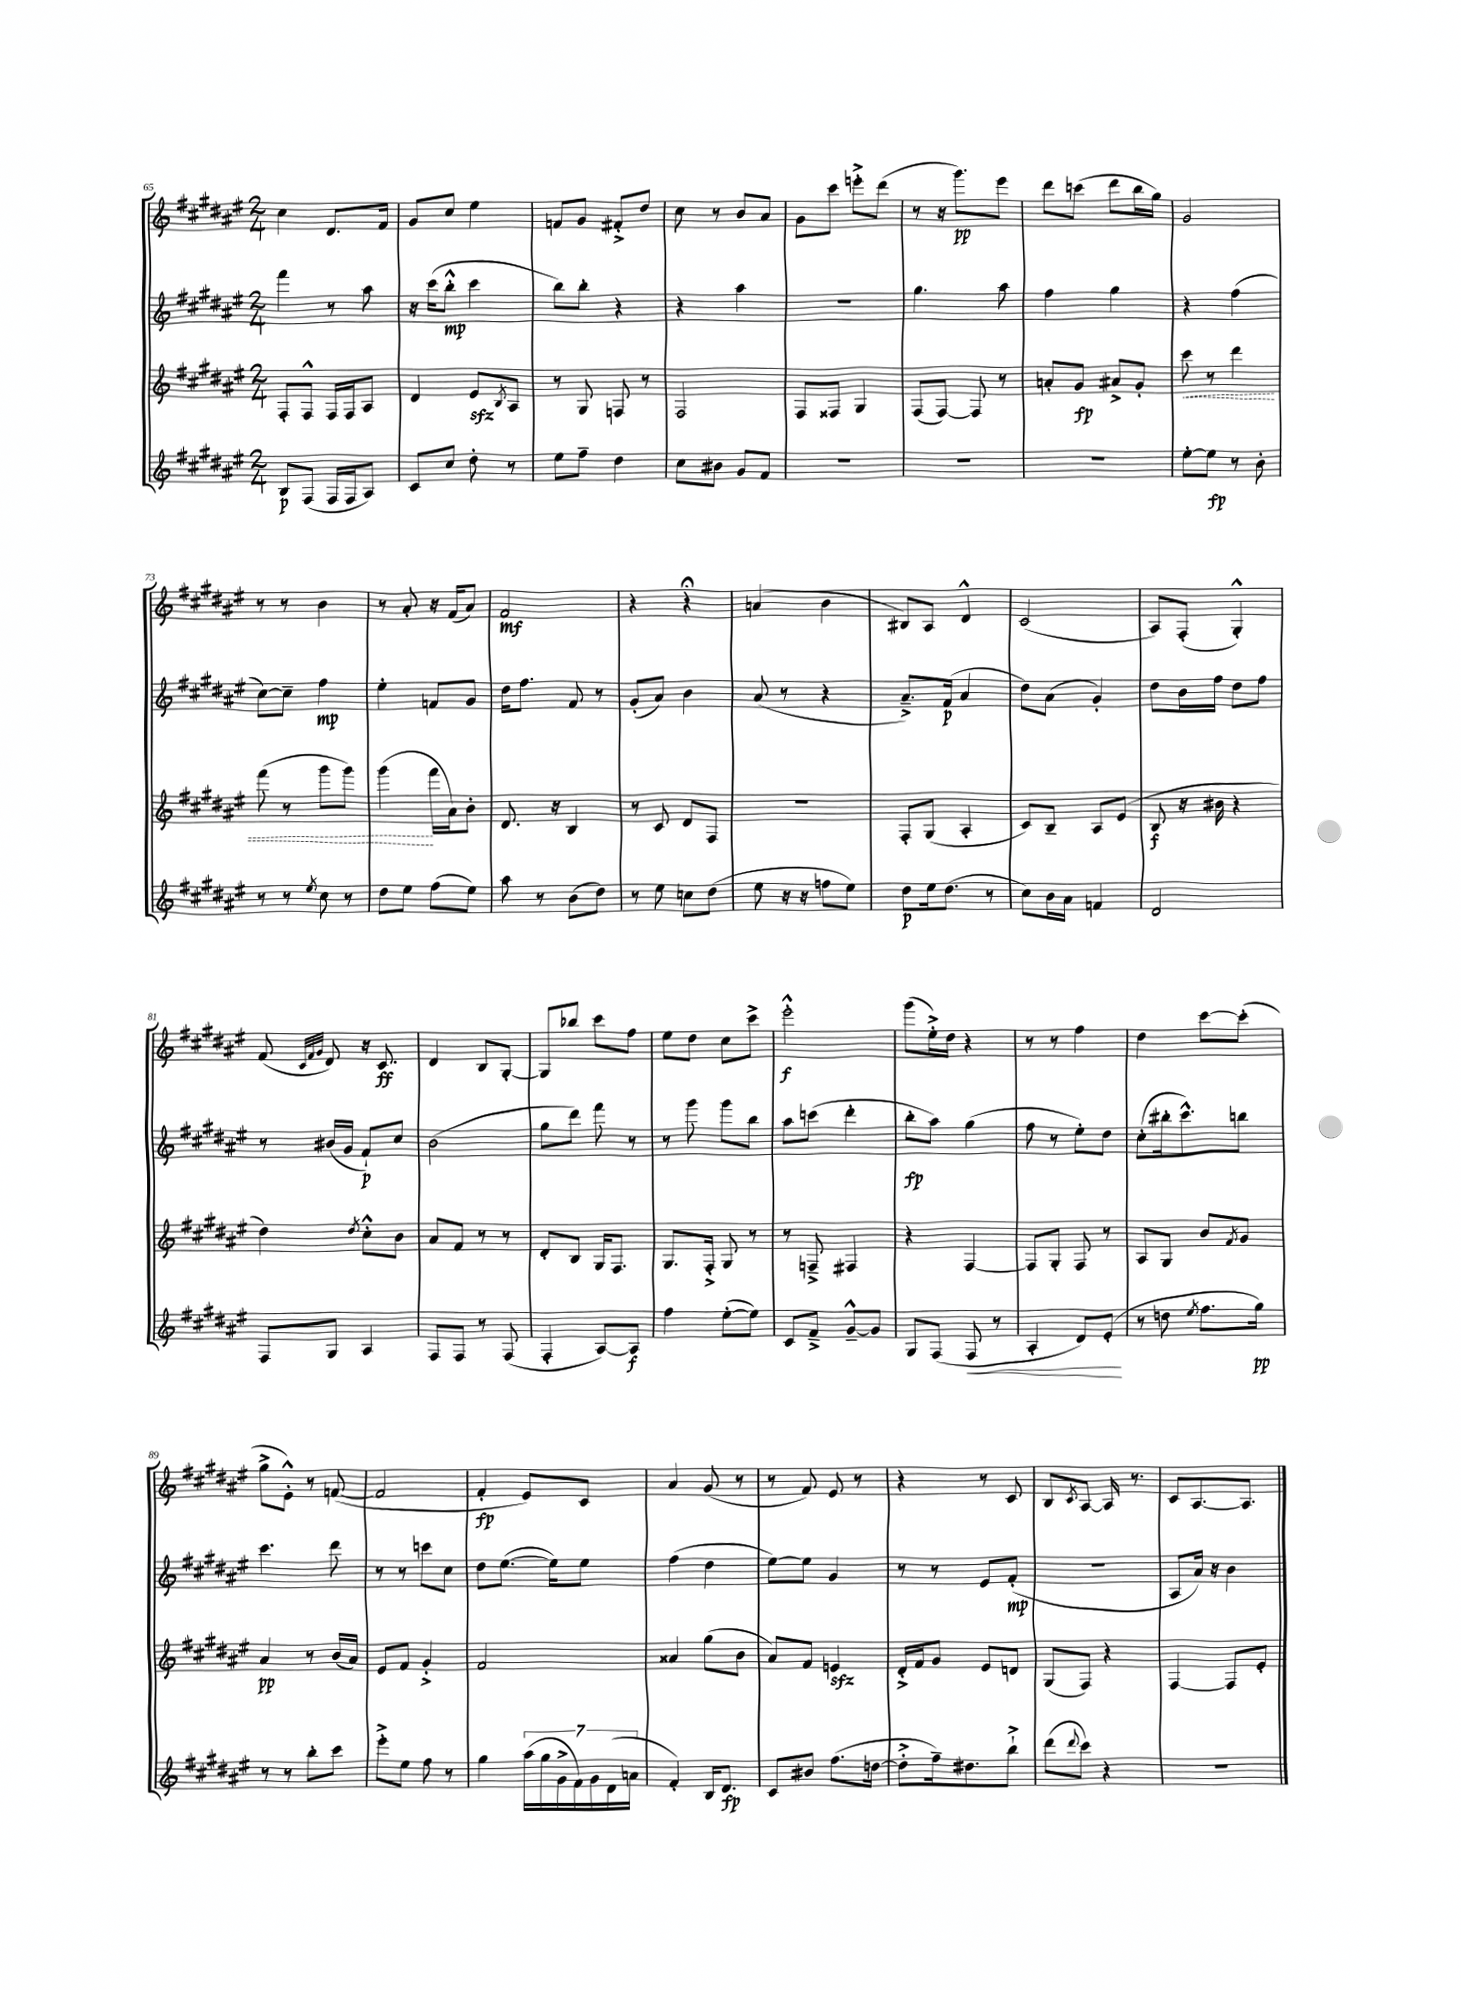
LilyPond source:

<<
\new StaffGroup <<
\new Staff = "s0" {
    \clef treble \key fis \major \numericTimeSignature \time 2/4
    cis''4 dis'8. fis'16 |
    gis'8 cis''8 eis''4 |
    f'8 gis'8 fis'8-.-> dis''8 |
    cis''8 r8 b'8 ais'8 |
    gis'8 cis'''8 e'''8-.-> dis'''8( |
    r8 r16 gis'''8.\pp) eis'''8 |
    dis'''8 c'''8( dis'''8 b''16 gis''16) |
    gis'2 |
    r8 r8 b'4 |
    r8 ais'8-. r16 fis'16( ais'8) |
    fis'2\mf |
    r4 r4\fermata |
    a'4( b'4 |
    bis8) ais8 dis'4-^ |
    cis'2( |
    ais8) fis8-.( gis4-.-^) |
    fis'8( \grace { cis'32 fis'32 gis'32 } dis'8) r16 cis'8.\ff |
    dis'4 b8 gis8~-. |
    gis8 bes''8 cis'''8 fis''8 |
    eis''8 dis''8 cis''8 cis'''8-> |
    eis'''2-.-^\f |
    gis'''8( eis''16-.->) dis''16 r4 |
    r8 r8 fis''4 |
    dis''4 cis'''8~ cis'''8-.( |
    gis''8-> eis'8-.-^) r8 f'8~( |
    f'2 |
    fis'4-.\fp eis'8) cis'8 |
    ais'4 gis'8( r8 |
    r8 fis'8) eis'8 r8 |
    r4 r8 cis'8 |
    b8 \acciaccatura { cis'8 } ais8~ ais16 r8. |
    cis'8 ais8.~ ais8. \bar "|." |
}
\new Staff = "s1" {
    \clef treble \key fis \major \numericTimeSignature \time 2/4
    fis'''4 r8 ais''8 |
    r16 cis'''16( b''8-.-^\mp cis'''4 |
    b''8) b''8-. r4 |
    r4 ais''4 |
    R2 |
    gis''4. ais''8 |
    fis''4 gis''4 |
    r4 fis''4( |
    cis''8~) cis''8-- fis''4\mp |
    eis''4-. f'8 gis'8 |
    dis''16 fis''8. fis'8 r8 |
    gis'8-.( ais'8) b'4 |
    ais'8( r8 r4 |
    ais'8.--->) fis'16\p( ais'4 |
    dis''8) ais'8( gis'4-.) |
    dis''8 b'16 fis''16 dis''8 fis''8 |
    r8 bis'16( gis'16 fis'8-!\p) cis''8 |
    b'2( |
    gis''8 dis'''8) fis'''8 r8 |
    r8 gis'''8 gis'''8 b''8 |
    ais''8 c'''8( dis'''4-. |
    b''8-.\fp ais''8) gis''4( |
    fis''8 r8 eis''8-.) dis''8 |
    cis''8-.( bis''16-. cis'''8.-^) b''8 |
    cis'''4. dis'''8 |
    r8 r8 c'''8 cis''8 |
    dis''8 eis''8.~( eis''16) eis''8 |
    fis''4( dis''4 |
    eis''8~) eis''8 gis'4 |
    r8 r8 eis'8 fis'8-.\mp( |
    R2 |
    ais8 ais'16) r16 b'4 \bar "|." |
}
\new Staff = "s2" {
    \clef treble \key fis \major \numericTimeSignature \time 2/4
    fis8-. fis8-^ fis16 fis16 ais8 |
    dis'4 eis'8\sfz \acciaccatura { b8 } ais8 |
    r8 gis8 f8 r8 |
    fis2 |
    fis8 fisis8 gis4 |
    fis8( fis8~) fis8 r8 |
    a'8-. gis'8\fp ais'8-> gis'8-. |
    \once \override Hairpin.style = #'dashed-line cis'''8\< r8 dis'''4 |
    fis'''8( r8 gis'''8 gis'''8) |
    gis'''4\!( fis'''16 ais'16) b'8-. |
    dis'8. r16 b4 |
    r8 cis'8 dis'8 fis8 |
    R2 |
    fis8-. gis8( ais4-. |
    cis'8) b8-- ais8 eis'8( |
    b8\f r16 bis'16 r4 |
    dis''4) \acciaccatura { dis''8 } cis''8-.-^ b'8 |
    ais'8 fis'8 r8 r8 |
    dis'8-. b8 gis16 fis8. |
    gis8. fis16-.-> gis8 r8 |
    r8 f8---> fis4 |
    r4 fis4~ |
    fis8 gis8-. fis8 r8 |
    ais8 gis8 b'8 \acciaccatura { fis'8 } gis'8 |
    ais'4\pp r8 b'16( ais'16) |
    eis'8 fis'8 gis'4-.-> |
    fis'2 |
    aisis'4 gis''8( b'8 |
    ais'8) fis'8 e'4\sfz |
    dis'16-.-> fis'16 gis'8 eis'8 d'8 |
    gis8( fis8) r4 |
    fis4~ fis8 eis'8-. \bar "|." |
}
\new Staff = "s3" {
    \clef treble \key fis \major \numericTimeSignature \time 2/4
    b8\p fis8( fis16 fis16 ais8) |
    cis'8 cis''8 dis''8-. r8 |
    eis''8 fis''8-- dis''4 |
    cis''8 bis'8 gis'8 fis'8 |
    R2 |
    R2 |
    R2 |
    eis''8~-. eis''8\fp r8 b'8-. |
    r8 r8 \acciaccatura { eis''8 } cis''8 r8 |
    dis''8 eis''8 fis''8( eis''8) |
    ais''8 r8 b'8( dis''8) |
    r8 eis''8 c''8 dis''8( |
    eis''8 r16 r16 f''8 eis''8) |
    dis''8\p eis''16 dis''8.( r8 |
    cis''8) b'16 ais'16 f'4 |
    dis'2 |
    fis8 gis8 ais4 |
    fis8 fis8 r8 fis8( |
    fis4-. ais8~) ais8\f |
    fis''4 eis''8~-.( eis''8) |
    cis'8 fis'8---> gis'8~---^ gis'8 |
    gis8 fis8( fis8\< r8 |
    ais4-. dis'8) eis'8-.\!( |
    r8 d''8 \acciaccatura { eis''8 } fis''8. gis''16\pp) |
    r8 r8 b''8-. cis'''8 |
    eis'''8-.-> eis''8 fis''8 r8 |
    gis''4 \tuplet 7/4 { ais''16( gis''16 gis'16-> fis'16) gis'16 dis'16( a'16 } |
    fis'4-.) b16 dis'8.\fp |
    cis'8 bis'8 fis''8.( d''16~ |
    d''8-.-> fis''16--) dis''8. b''8-!-> |
    dis'''8( \appoggiatura { dis'''8 } cis'''8) r4 |
    R2 \bar "|." |
}
>>
>>
\layout { \context { \Score currentBarNumber = #65 } }
